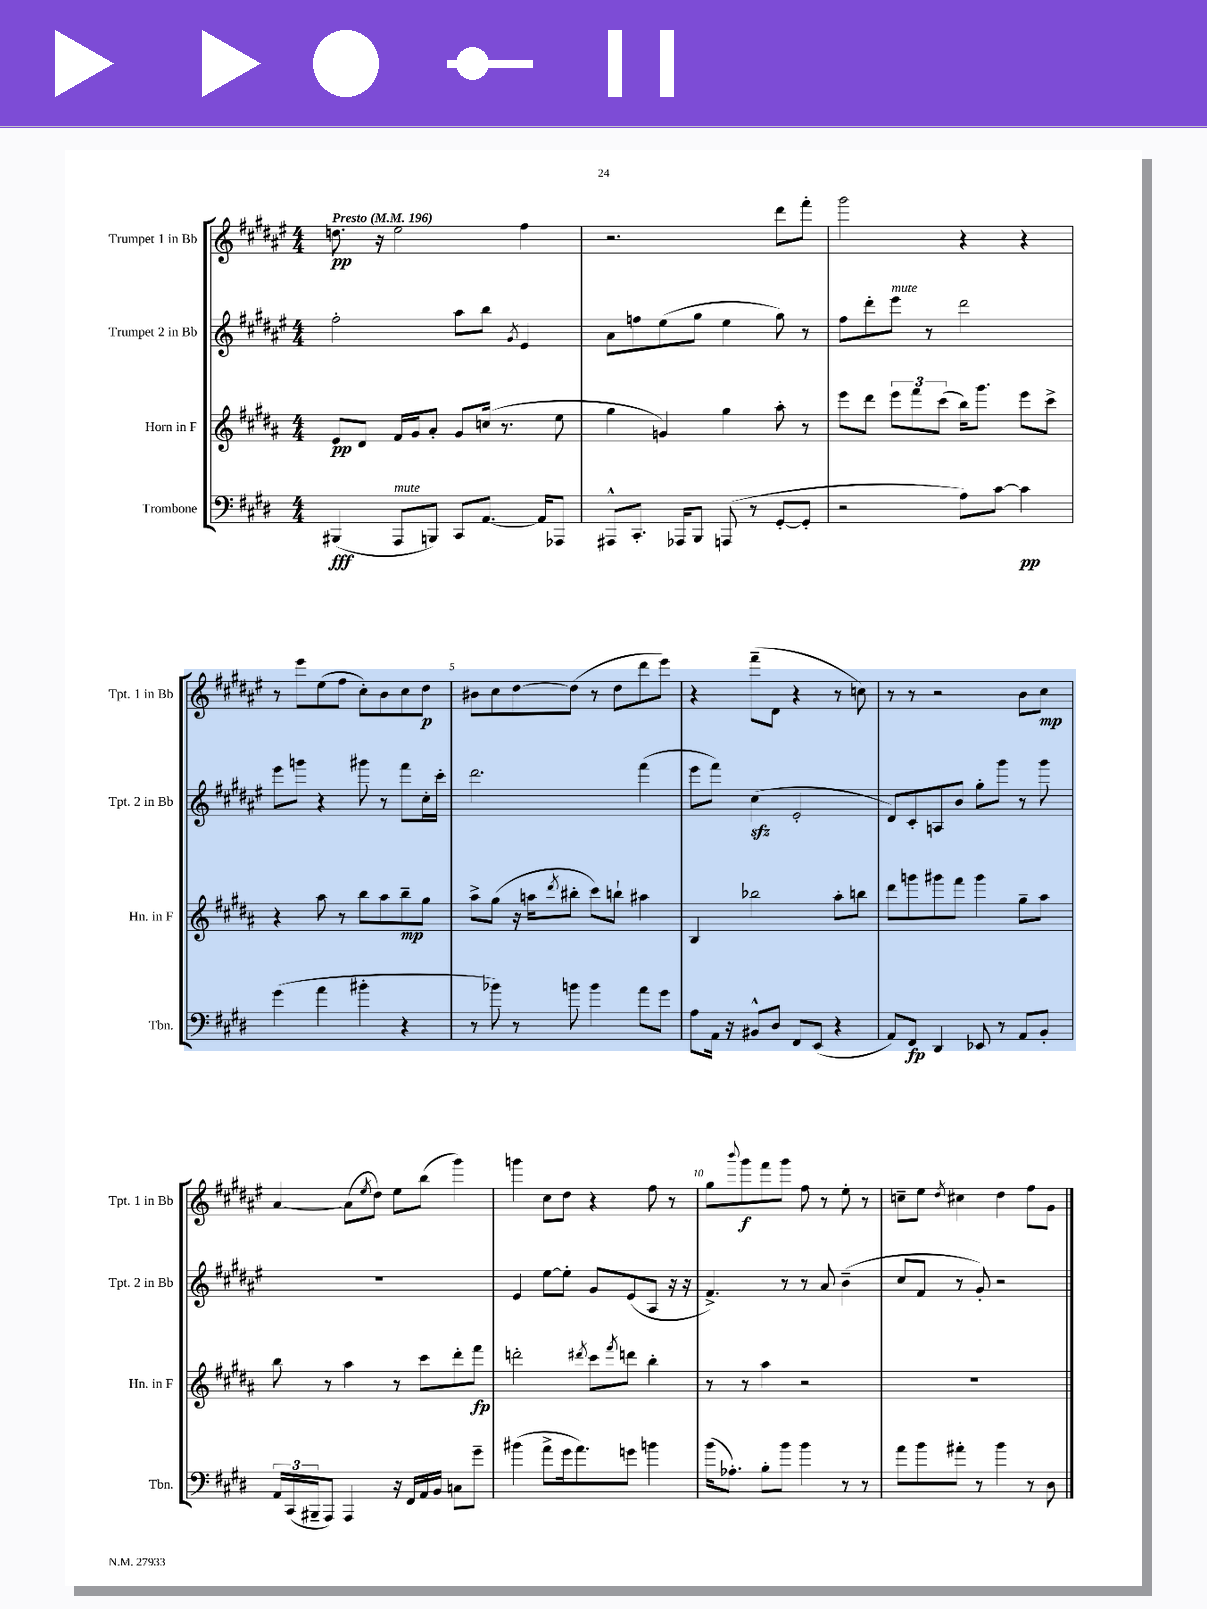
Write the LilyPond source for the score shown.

<<
\new StaffGroup <<
\new Staff = "s0" \with { instrumentName = "Trumpet 1 in Bb" shortInstrumentName = "Tpt. 1 in Bb" } {
    \clef treble \key fis \major \numericTimeSignature \time 4/4 \tempo "Presto" 4 = 196
    d''8.\pp r16 eis''2 fis''4 |
    r2. dis'''8 fis'''8-. |
    gis'''2 r4 r4 |
    r8 eis'''8 eis''8( fis''8 cis''8-.) b'8 cis''8 dis''8\p |
    bis'8 cis''8 dis''8~ dis''8( r8 dis''8 dis'''8 eis'''8) |
    r4 fis'''8--( dis'8 r4 r8 c''8) |
    r8 r8 r2 b'8 cis''8\mp |
    ais'4~ ais'8( \acciaccatura { eis''8 } dis''8) eis''8 b''8( gis'''4) |
    g'''4 cis''8 dis''8 r4 fis''8 r8 |
    gis''8 \appoggiatura { b'''8 } gis'''8\f fis'''8 gis'''8 fis''8 r8 eis''8-. r8 |
    c''8-- eis''8 \acciaccatura { dis''8 } cis''4 dis''4 fis''8 gis'8 \bar "|." |
}
\new Staff = "s1" \with { instrumentName = "Trumpet 2 in Bb" shortInstrumentName = "Tpt. 2 in Bb" } {
    \clef treble \key fis \major \numericTimeSignature \time 4/4
    fis''2-. ais''8 b''8 \acciaccatura { gis'8 } eis'4 |
    ais'8 f''8 eis''8( gis''8 eis''4 gis''8) r8 |
    fis''8 dis'''8-. eis'''8^\markup { \italic "mute" } r8 dis'''2 |
    eis'''8 g'''8 r4 gis'''8 r8 fis'''8 cis''16-. cis'''16-. |
    dis'''2. fis'''4( |
    eis'''8 fis'''8) cis''4\sfz( eis'2-. |
    dis'8) cis'8-. a8 b'8 gis''8-. gis'''8 r8 gis'''8 |
    R1 |
    eis'4 eis''8~ eis''8-. gis'8 eis'8( ais8 r16 r16 |
    fis'4.->) r8 r8 ais'8 b'4--( |
    cis''8 fis'8 r8 gis'8-.) r2 \bar "|." |
}
\new Staff = "s2" \with { instrumentName = "Horn in F" shortInstrumentName = "Hn. in F" } {
    \clef treble \key b \major \numericTimeSignature \time 4/4
    e'8\pp dis'8 fis'16 gis'16 ais'8-. gis'8 c''16( r8. e''8 |
    gis''4 g'4) gis''4 ais''8-. r8 |
    e'''8 dis'''8 \tuplet 3/2 { e'''8 fis'''8 cis'''8( } b''16) gis'''8. e'''8 cis'''8-> |
    r4 ais''8 r8 b''8 ais''8 b''8--\mp gis''8 |
    ais''8-> gis''8( r16 a''16 \acciaccatura { dis'''8 } bis''8-. cis'''8) b''8-! ais''4 |
    b4 bes''2 ais''8-. b''8 |
    dis'''8 g'''8 gis'''8 fis'''8 gis'''4 gis''8-- ais''8 |
    b''8 r8 ais''4 r8 cis'''8 dis'''8-. fis'''8\fp |
    d'''2-. \acciaccatura { dis'''8 } cis'''8 \acciaccatura { fis'''8 } d'''8 b''4-. |
    r8 r8 ais''4 r2 |
    R1 \bar "|." |
}
\new Staff = "s3" \with { instrumentName = "Trombone" shortInstrumentName = "Tbn." } {
    \clef bass \key e \major \numericTimeSignature \time 4/4
    bis,,4\fff( a,,8^\markup { \italic "mute" } b,,8) cis,8 a,8.~ a,16 aes,,8 |
    ais,,8-^ cis,8.-. aes,,16 b,,8 a,,8( r8 gis,8~-. gis,8-. |
    r2 a8) cis'8~ cis'4\pp |
    gis'4( a'4 bis'4-. r4 |
    r8 bes'8) r8 b'8 b'4 a'8 gis'8 |
    a8 a,16 r16 bis,8-^ dis8 fis,8 e,8( r4 |
    a,8) fis,8\fp dis,4 ees,8 r8 a,8 b,8-. |
    \tuplet 3/2 { a,16 cis,16( bis,,16-- } a,,8) a,,4 r16 fis,16 a,16 b,16 c8 gis'8-- |
    bis'4( a'8-> gis'16 a'8.) g'8 b'4 |
    b'16( aes8.-.) b8-. b'8 b'4 r8 r8 |
    a'8 b'8 ais'8-. r8 b'4 r8 dis8 \bar "|." |
}
>>
>>
\layout { \context { \Score \override BarNumber.break-visibility = ##(#f #t #t) barNumberVisibility = #(every-nth-bar-number-visible 5) } }
